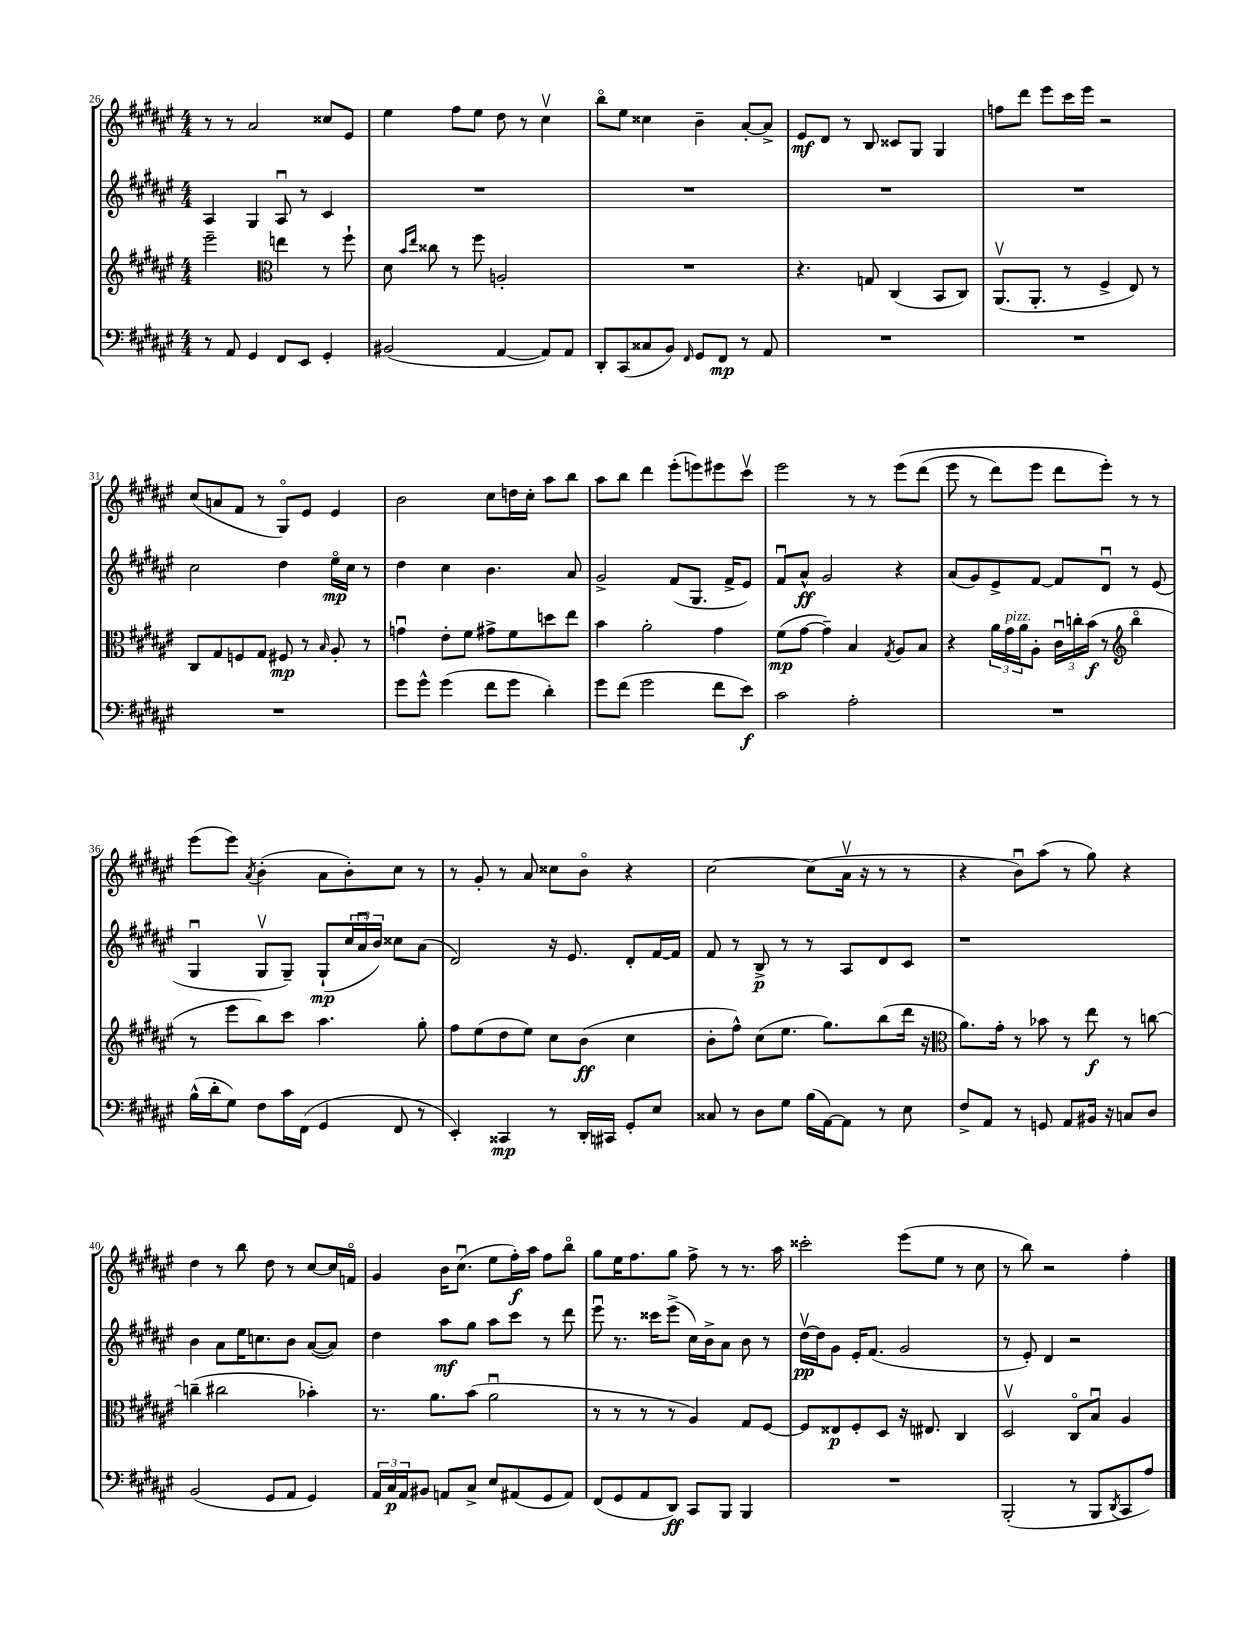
<<
\new StaffGroup <<
\new Staff = "s0" {
    \clef treble \key fis \major \numericTimeSignature \time 4/4
    r8 r8 ais'2 cisis''8 eis'8 |
    eis''4 fis''8 eis''8 dis''8 r8 cis''4\upbow |
    b''8\flageolet eis''8 cisis''4 b'4-- ais'8~-. ais'8-> |
    eis'8\mf dis'8 r8 b8 cisis'8 gis8 gis4 |
    f''8 dis'''8 eis'''8 cis'''16 eis'''16 r2 |
    cis''8( a'8 fis'8 r8 gis8\flageolet) eis'8 eis'4 |
    b'2 cis''8 d''16 cis''16-. ais''8 b''8 |
    ais''8 b''8 dis'''4 eis'''8-.( e'''8) eis'''8 cis'''8\upbow |
    eis'''2 r8 r8 eis'''8\( dis'''8( |
    eis'''8 r8 dis'''8) eis'''8 dis'''8 eis'''8-.\) r8 r8 |
    eis'''8( eis'''8) \acciaccatura { ais'8 } b'4-.( ais'8 b'8-.) cis''8 r8 |
    r8 gis'8-. r8 ais'8 cisis''8 b'8\flageolet r4 |
    cis''2~ cis''8( ais'16\upbow r16 r8 r8 |
    r4 b'8\downbow) ais''8( r8 gis''8) r4 |
    dis''4 r8 b''8 dis''8 r8 cis''8~ cis''16 f'16\flageolet |
    gis'4 b'16 cis''8.\downbow( eis''8 fis''16-.\f) ais''16 fis''8 b''8\flageolet |
    gis''8 eis''16 fis''8. gis''8 fis''8-> r8 r8. ais''16 |
    cisis'''2-. eis'''8( eis''8 r8 cis''8 |
    r8 b''8) r2 fis''4-. \bar "|." |
}
\new Staff = "s1" {
    \clef treble \key fis \major \numericTimeSignature \time 4/4
    ais4 gis4 ais8\downbow r8 cis'4 |
    R1 |
    R1 |
    R1 |
    R1 |
    cis''2 dis''4 eis''16\flageolet\mp cis''16 r8 |
    dis''4 cis''4 b'4. ais'8 |
    gis'2-> fis'8( gis8. fis'16-> eis'8) |
    fis'8\downbow ais'8-^\ff gis'2 r4 |
    ais'8( gis'8) eis'8-> fis'8~ fis'8 dis'8\downbow r8 eis'8( |
    gis4\downbow gis8\upbow gis8--) gis8-!\mp( \tuplet 3/2 { cis''16 ais'16\downbow b'16) } cisis''8 ais'8( |
    dis'2) r16 eis'8. dis'8-. fis'16~ fis'16 |
    fis'8 r8 b8->\p r8 r8 ais8 dis'8 cis'8 |
    r1 |
    b'4 ais'8 eis''16 c''8. b'8 ais'8~( ais'8) |
    dis''4 ais''8\mf gis''8 ais''8 cis'''8 r8 dis'''8 |
    eis'''8\downbow r8. cisis'''16 eis'''8->( cis''16) b'16-> ais'8 b'8 r8 |
    dis''16~\upbow\pp dis''16 gis'8 eis'16-. fis'8.( gis'2 |
    r8 eis'8-.) dis'4 r2 \bar "|." |
}
\new Staff = "s2" {
    \clef treble \key fis \major \numericTimeSignature \time 4/4
    eis'''2-- \clef alto e''4 r8 fis''8-! |
    dis'8 \grace { b'16 eis''16 } cisis''8 r8 fis''8 a2-. |
    R1 |
    r4. g8 cis4( b,8 cis8) |
    ais,8.\upbow( ais,8.-. r8 fis4-> eis8) r8 |
    cis8 gis8 f8 gis8 fis8\mp r8 \grace { b16 } ais8-. r8 |
    g'4\downbow eis'8-. fis'8 gis'8-> fis'8 d''8 eis''8 |
    b'4 ais'2-. gis'4 |
    fis'8\mp( gis'8~ gis'4--) b4 \acciaccatura { gis8 } ais8 b8 |
    r4 \tuplet 3/2 { ais'16 gis'16^\markup { \italic "pizz." } ais'16 } ais8-. \tuplet 3/2 { cis'16\downbow c''16-. b'16\f( } r8 \clef treble b''4\flageolet |
    r8 eis'''8 b''8) cis'''8 ais''4. gis''8-. |
    fis''8 eis''8( dis''8 eis''8) cis''8 b'8\ff( cis''4 |
    b'8-. fis''8-^) cis''8( eis''8. gis''8.) b''8( dis'''16 r16 |
    \clef alto ais'8.) gis'16-. r8 bes'8 r8 eis''8\f r8 c''8~ |
    c''4--( cis''2 bes'4-.) |
    r8. ais'8. b'8( ais'2\downbow |
    r8 r8 r8 r8 ais4) gis8 fis8~ |
    fis8 eisis8\p fis8-. dis8 r16 eis8. cis4 |
    dis2\upbow cis8\flageolet b8\downbow ais4 \bar "|." |
}
\new Staff = "s3" {
    \clef bass \key fis \major \numericTimeSignature \time 4/4
    r8 ais,8 gis,4 fis,8 eis,8 gis,4-. |
    bis,2( ais,4~ ais,8) ais,8 |
    dis,8-. cis,8( cisis8 b,8) \grace { fis,16 } gis,8 fis,8\mp r8 ais,8 |
    R1 |
    R1 |
    R1 |
    gis'8 gis'8-^ gis'4( fis'8 gis'8 dis'4-.) |
    gis'8 fis'8( gis'2 fis'8 eis'8\f) |
    cis'2 ais2-. |
    R1 |
    b16-^( dis'16-. gis8) fis8 cis'16 fis,16( gis,4 fis,8 r8 |
    eis,4-.) cisis,4\mp r8 dis,16-. cis,16 gis,8-. eis8 |
    cisis8 r8 dis8 gis8 b16( ais,16~) ais,8 r8 eis8 |
    fis8-> ais,8 r8 g,8 ais,8 bis,16 r16 c8 dis8 |
    b,2( gis,8 ais,8 gis,4) |
    \tuplet 3/2 { ais,16 cis16\p ais,16 } bis,8 a,8 cis8-> eis8 ais,8( gis,8 ais,8) |
    fis,8( gis,8 ais,8 dis,8\ff) cis,8 b,,8 b,,4 |
    R1 |
    b,,2-.( r8 b,,8 \acciaccatura { dis,8 } cis,8 ais8) \bar "|." |
}
>>
>>
\layout { \context { \Score currentBarNumber = #26 } }
